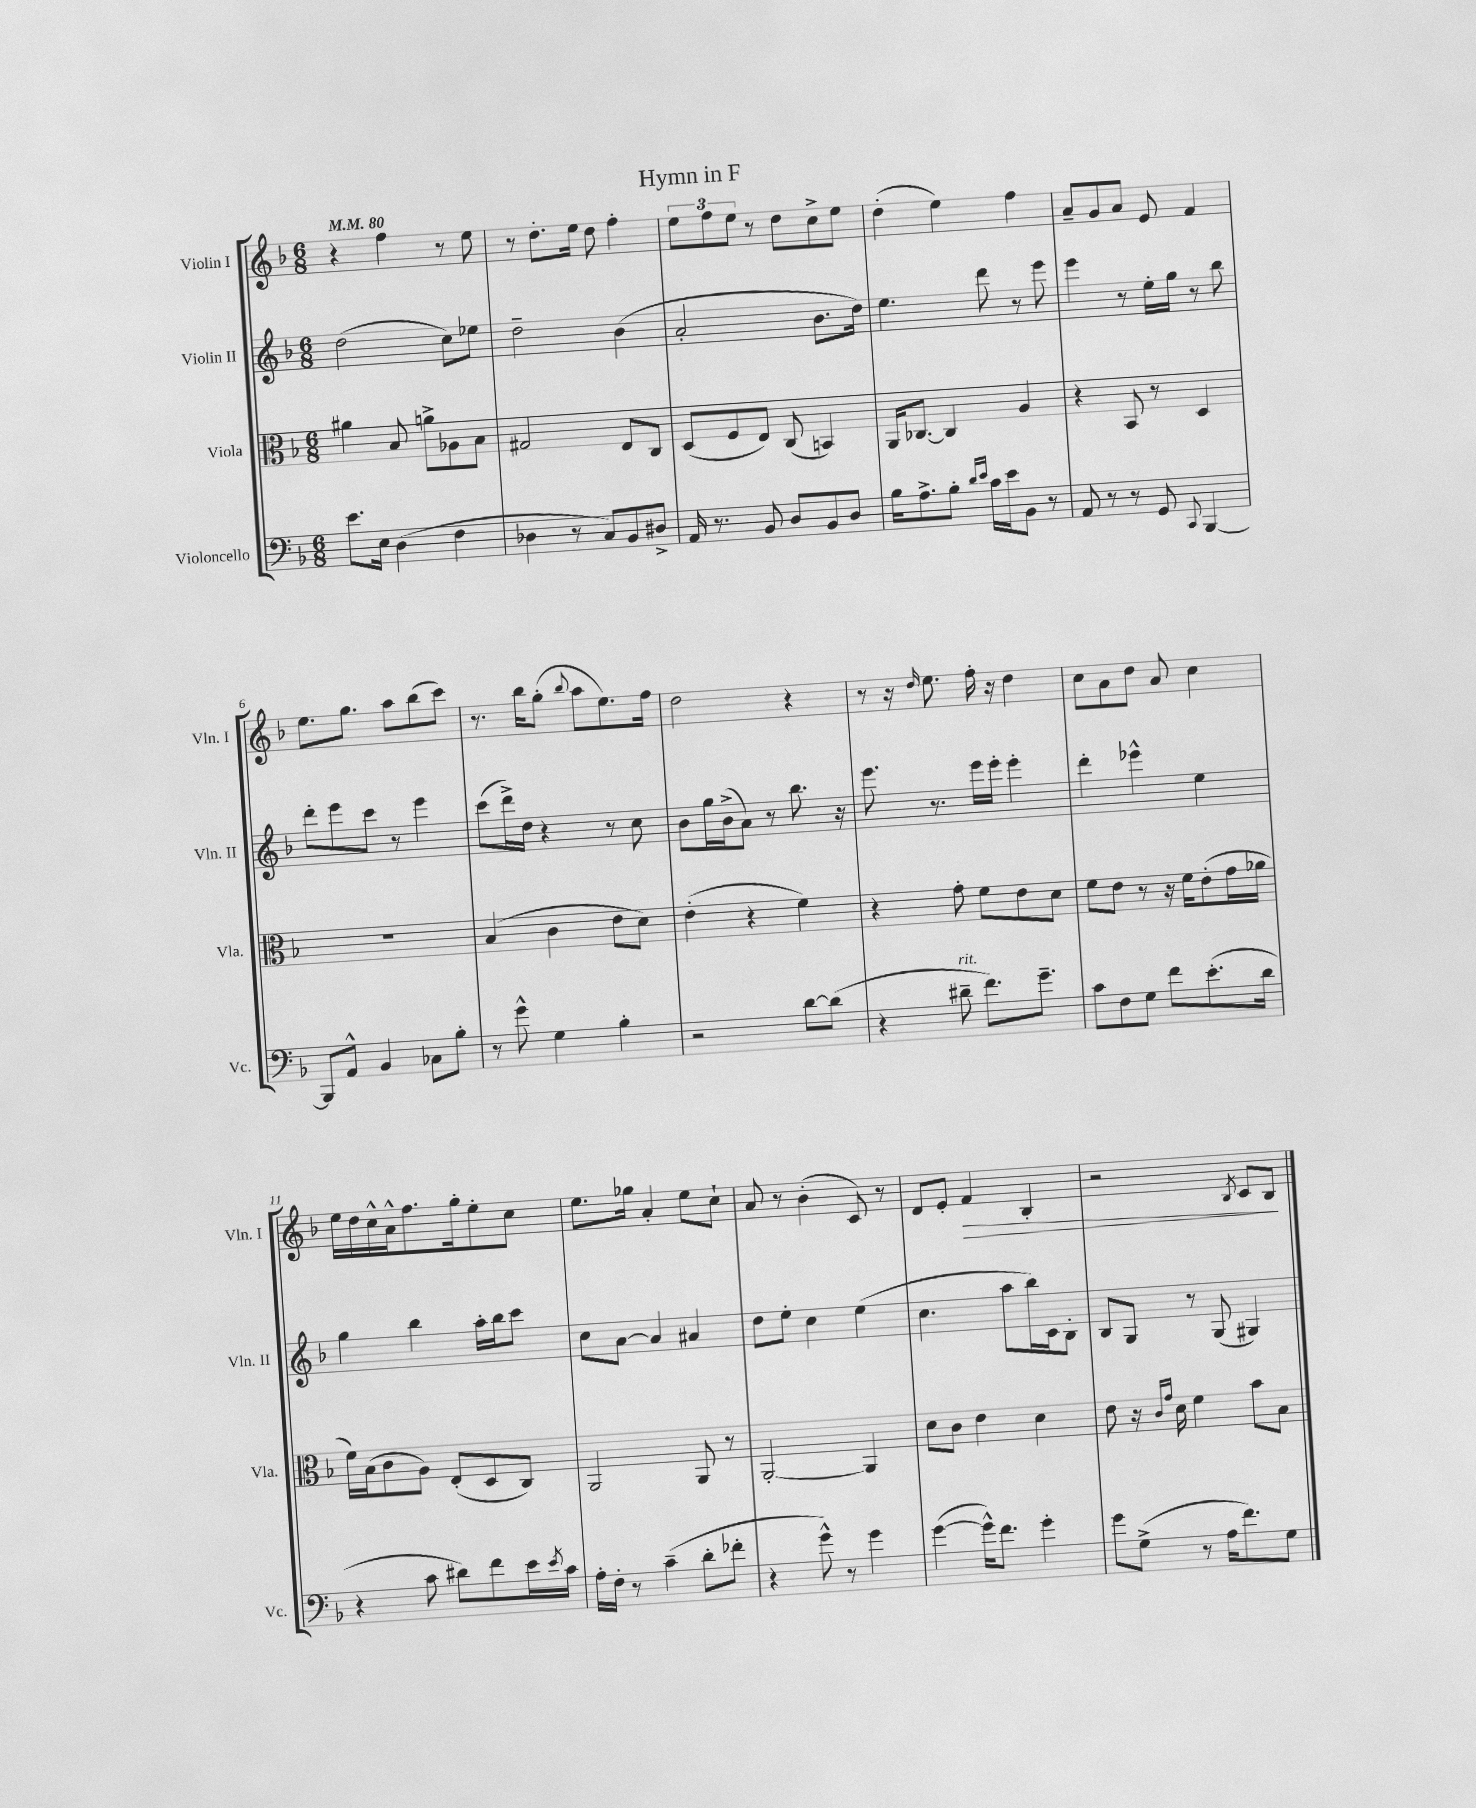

**kern	**kern	**kern	**kern	**dynam
*part4	*part3	*part2	*part1	*part1
*staff4	*staff3	*staff2	*staff1	*staff1
*I"Violoncello	*I"Viola	*I"Violin II	*I"Violin I	*
*I'Vc.	*I'Vla.	*I'Vln. II	*I'Vln. I	*
*clefF4	*clefC3	*clefG2	*clefG2	*
*k[b-]	*k[b-]	*k[b-]	*k[b-]	*
*M6/8	*M6/8	*M6/8	*M6/8	*
*MM80	*MM80	*MM80	*MM80	*
=1	=1	=1	=1	=1
8.e\L	4a#X\	(2dd\	4r	.
16E\Jk	.	.	.	.
(4D\	8B-/	.	4ff\	.
.	8an^\L	.	.	.
4F\	8A-X\	8cc\L)	8r	.
.	8B-\J	8ee-X\J	8ee\	.
=2	=2	=2	=2	=2
4D-X\	2G#X/	2dd~\	8r	.
.	.	.	8.dd'\L	.
8r	.	.	.	.
.	.	.	16ee\Jk	.
8C/L)	.	.	8dd\	.
8BB-/	8E/L	(4b-\	4ff'\	.
8D#X^/J	8C/J	.	.	.
=3	=3	=3	=3	=3
16AA/	(8D/L	2a'/	12ee\L	.
8.r	.	.	.	.
.	.	.	12ff\	.
.	8F/	.	.	.
.	.	.	12ee\J	.
8BB-/	8E/J)	.	8r	.
8D/L	(8C/	.	8dd\L	.
8BB-/	4BBn/)	8.b-\L	8cc^\	.
8D/J	.	.	8ee\J	.
.	.	16dd\Jk)	.	.
=4	=4	=4	=4	=4
16B-\KL	16AA/KL	4.ee\	(4dd'\	.
8.A^\	[8.C-X/J	.	.	.
8B-'\J	4C-/]	.	4ee\)	.
16qqd/LL	.	.	.	.
16qqe/JJ	.	.	.	.
16c\LL	.	8ddd\	.	.
16e\J	.	.	.	.
8BB-\J	4A/	8r	4ff\	.
8r	.	8eee\	.	.
=5	=5	=5	=5	=5
8AA/	4r	4eee\	8a~/L	.
8r	.	.	8g/	.
8r	8BB-/	8r	8a/J	.
8GG/	8r	16ee'\LL	8e/	.
.	.	16gg\JJ	.	.
8qqCC/	.	.	.	.
[4BBB-/	4D/	8r	4f/	.
.	.	8bb-\	.	.
!!LO:LB:g=z
=6	=6	=6	=6	=6
8BBB-/L]	2.r	8ddd'\L	8.ee\L	.
8AA^^/J	.	8eee\	.	.
.	.	.	8.gg\J	.
4BB-/	.	8ccc\J	.	.
.	.	8r	8aa\L	.
8C-X\L	.	4eee\	(8bb-\	.
8B-'\J	.	.	8ccc\J)	.
=7	=7	=7	=7	=7
8r	(4B-/	(8ccc\L	8.r	.
8g^^\	.	16ddd^\L)	.	.
.	.	16dd\JJ	16bb-\KL	.
4G\	4c\	4r	(8gg'\J	.
.	.	.	8qqbb-/	.
.	.	.	8aa\L	.
4B-'\	8e\L	8r	8.ee\)	.
.	8d\J)	8cc\	.	.
.	.	.	16ff\Jk	.
=8	=8	=8	=8	=8
2r	(4e'\	8b-\L	2dd\	.
.	.	16gg\L	.	.
.	.	(16b-^\J	.	.
.	4r	8a\J)	.	.
.	.	8r	.	.
[8d\L	4f\)	8.bb-\	4r	.
(8d\J]	.	.	.	.
.	.	16r	.	.
=9	=9	=9	=9	=9
4r	4r	8.eee\	8r	.
.	.	.	16r	.
.	.	.	16qqdd/	.
.	.	8.r	8.ee\	.
!LO:TX:a:i:t=rit.	!	!	!	!
8d#X~\	8g'\	.	.	.
8.f\L)	8f\L	16eee\LL	16ff'\	.
.	.	16eee'\JJ	16r	.
.	8e\	4eee'\	4dd\	.
8.g~\J	.	.	.	.
.	8d\J	.	.	.
=10	=10	=10	=10	=10
8c\L	8f\L	4ddd'\	8cc\L	.
8F\	8e\J	.	8a\	.
8G\J	8r	4eee-X^^\	8dd\J	.
8f\L	16r	.	8a/	.
.	16f\KL	.	.	.
(8.e'\	(8e'\	4ee\	4cc\	.
.	16g\L	.	.	.
16d\Jk	16a-X\JJ	.	.	.
!!LO:LB:g=z
=11	=11	=11	=11	=11
4r	16f\LL)	4gg\	16ee\LL	.
.	(16B-\J	.	16dd\	.
.	8c\	.	16cc^^\	.
.	.	.	16a^^\J	.
8c\	8A\J)	4bb-\	8.ff\	.
8d#X\L)	(8E'/L	.	.	.
.	.	.	16gg'\k	.
8f\	8D/	16aa'\LL	8ee'\	.
.	.	16bb-\J	.	.
16e\L	8C/J)	8ccc\J	8cc\J	.
8qe/	.	.	.	.
16c\JJ	.	.	.	.
=12	=12	=12	=12	=12
16A'\LL	2AA/	8cc\L	8.ee\L	.
16F'\JJ	.	.	.	.
8r	.	[8a\J	.	.
.	.	.	16gg-X\Jk	.
(4c~\	.	4a/]	4a'/	.
8d'\L	8AA/	4a#X/	8ee\L	.
8f-X'\J	8r	.	8cc`\J	.
=13	=13	=13	=13	=13
4r	[2AA'/	8dd\L	8a/	.
.	.	8ee'\J	8r	.
8g^^\)	.	4cc\	(4b-'\	.
8r	.	.	.	.
4g\	4AA/]	(4ee\	8c/)	.
.	.	.	8r	.
=14	=14	=14	=14	=14
([4g\	8d\L	4.cc\	8d/L	.
.	8c\J	.	8e'/J	.
!	!	!	!	!LO:HP:b
16g^^\KL])	4e\	.	4f/	>
8.f\J	.	.	.	.
.	.	8aa\L	.	.
4g'\	4d\	16bb-\L)	4B-'/	.
.	.	16c\J	.	.
.	.	8B-'\J	.	.
=15	=15	=15	=15	=15
8g\L	8e\	8B-/L	2r	.
(8G^\J	16r	8G/J	.	.
.	16qqc/LL	.	.	.
.	16qqg/JJ	.	.	.
.	16d\	.	.	.
8r	4f\	8r	.	.
16A\KL	.	(8G/	.	.
8.f\)	.	.	.	.
.	.	.	8qB-/	.
.	8b-\L	4G#X/)	8c/L	.
8G\J	8B-\J	.	8B-/J	.
.	.	.	.	]
==	==	==	==	==
*-	*-	*-	*-	*-
